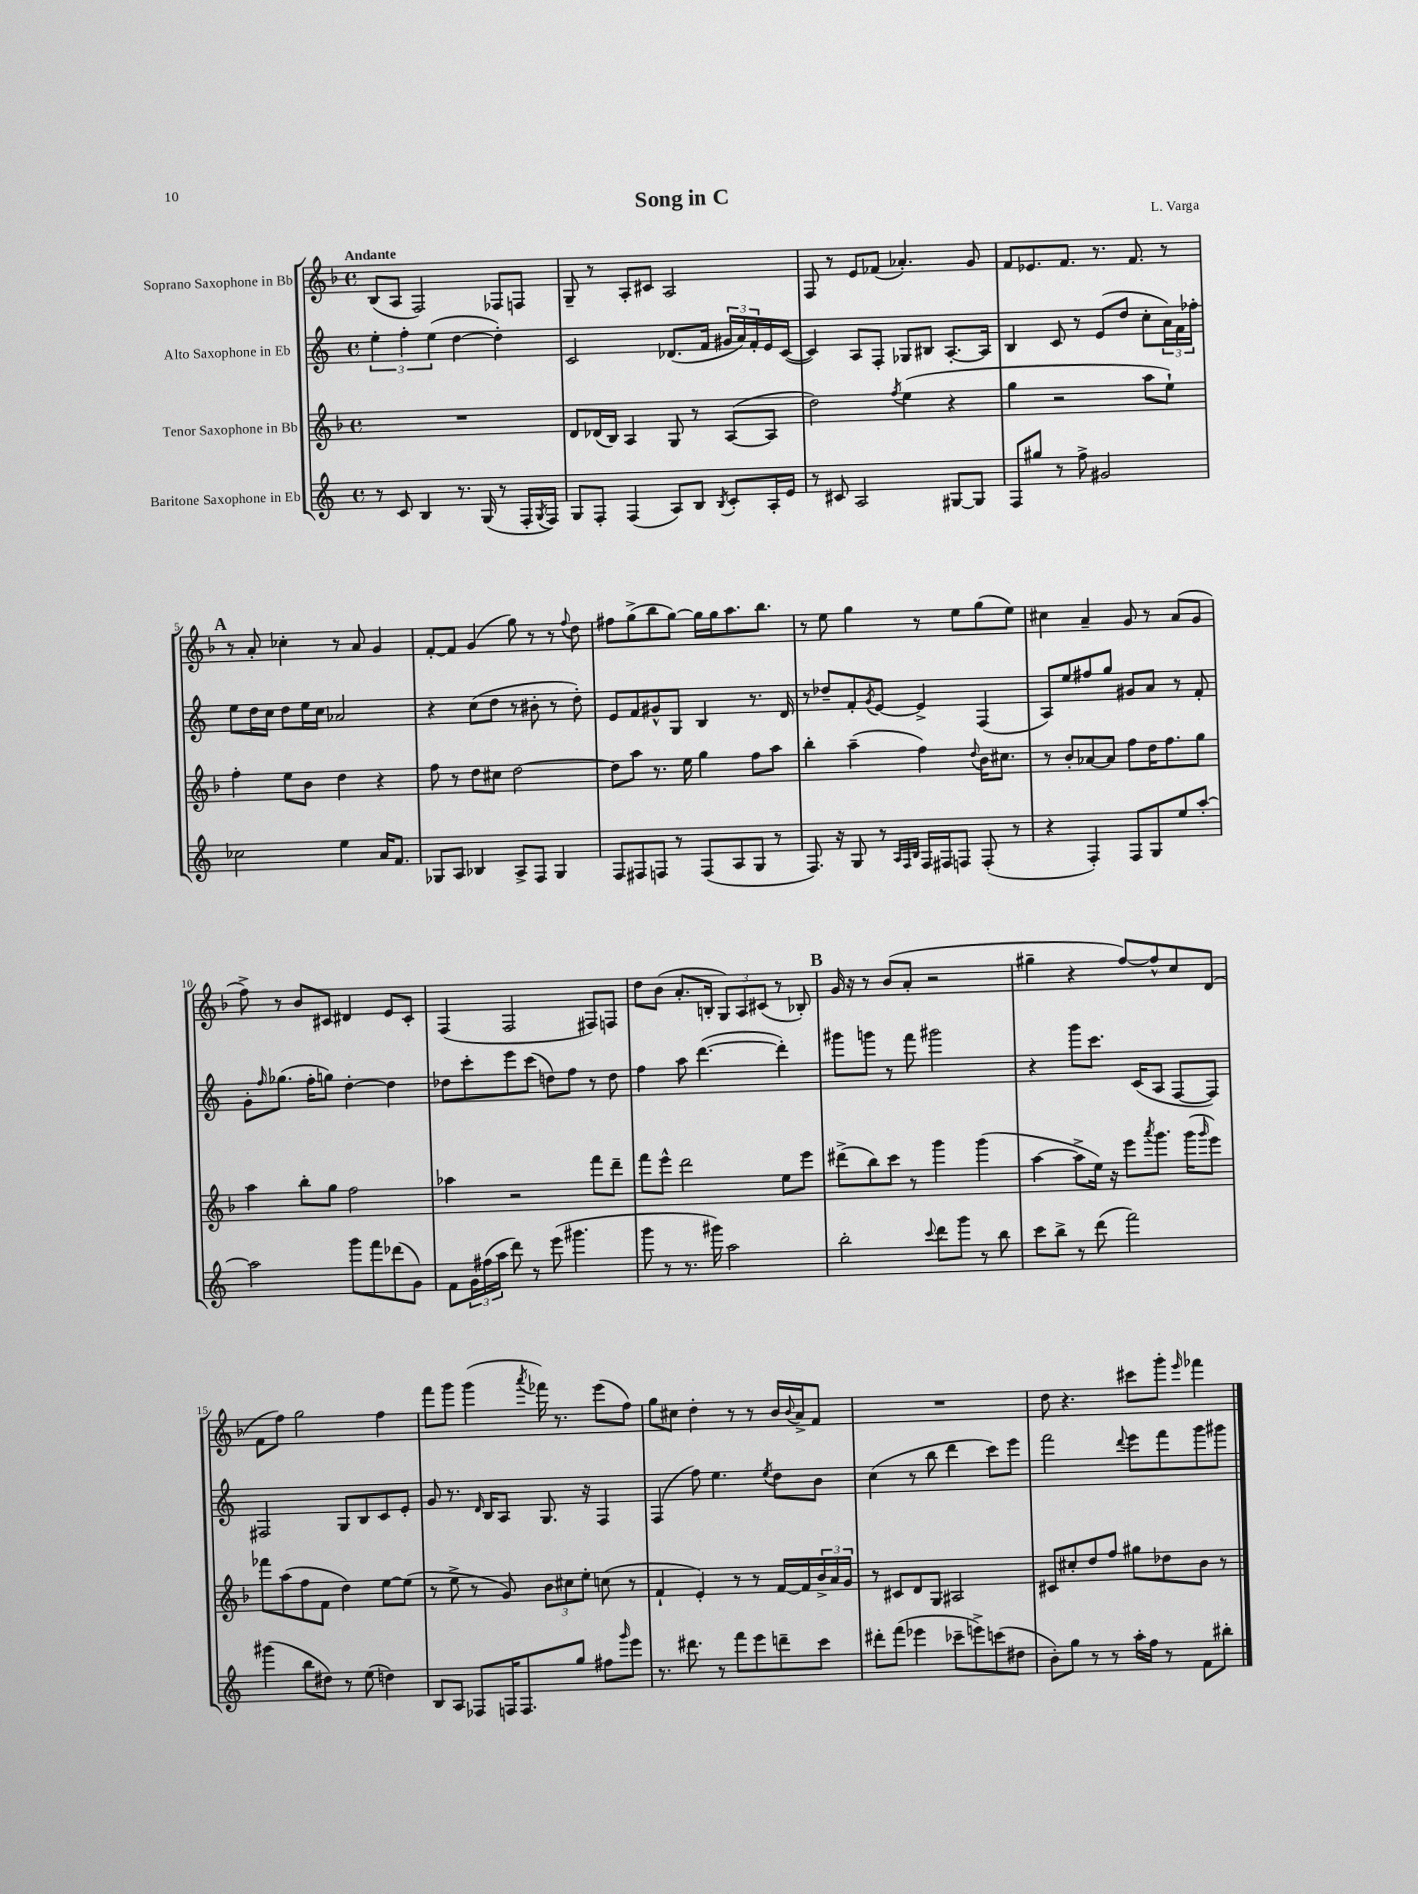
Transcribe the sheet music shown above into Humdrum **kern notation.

**kern	**kern	**kern	**kern
*staff4	*staff3	*staff2	*staff1
*clefG2	*clefG2	*clefG2	*clefG2
*k[]	*k[b-]	*k[]	*k[b-]
*M4/4	*M4/4	*M4/4	*M4/4
*met(c)	*met(c)	*met(c)	*met(c)
8r	1r	6ee'\	(8B-/L
8c/	.	.	8A/J
.	.	6ff'\	.
4B/	.	.	2F/)
.	.	(6ee\	.
8.r	.	[4dd\	.
(16G/	.	.	.
8r	.	4dd'\])	8F-/L
16F'/LL	.	.	8F/J
8qG/	.	.	.
16F/JJ)	.	.	.
=	=	=	=
8G/L	8d/L	2c/	8G~/
8F'/J	(16d-/L	.	8r
.	16B-/JJ)	.	.
(4F/	4A/	.	8A'/L
.	.	.	8c#/J
8A/L)	8G/	(8.d-/L	2A/
8B/J	8r	.	.
.	.	16f/Jk	.
8qB/	.	.	.
8c'/L	([8A/L	24g#/LL	.
.	.	24a/)	.
.	.	24f'/	.
16A'/L	8A/]J	16e/	.
16e/JJ	.	([16c/JJ	.
=	=	=	=
8r	2dd\)	4c/])	8F/
8c#/	.	.	8r
2A/	.	8A/L	8e/L
.	.	8F'/J	(8f-/J
.	8qff/	.	.
.	(4ee\	8G-/L	4.a-'/)
.	.	8B#/J	.
[8G#/L	4r	[8.A'/L	.
8G#/]J	.	.	8g/
.	.	16A/]Jk	.
=	=	=	=
8F/L	4gg\	4B/	8f/L
8gg#/J	.	.	8.e-/
8r	2r	8c/	.
.	.	.	8.f/J
8ff^\	.	8r	.
2g#/	.	(8e/L	8.r
.	.	8dd/J	.
.	.	.	8.f/
.	8aa\L	8cc'\L	.
.	8ee`\J)	24a\L)	8r
.	.	24f\	.
.	.	24ff-'\JJ	.
=	=	=	=
2cc-\	4ff'\	8ee\L	8r
.	.	16dd\L	8a'/
.	.	16cc\JJ	.
.	8ee\L	8dd\L	4cc-'\
.	8b-\J	16ee\L	.
.	.	16cc\JJ	.
4ee\	4dd\	2a-/	8r
.	.	.	8a/
16a/LK	4r	.	4g/
8.f/J	.	.	.
=	=	=	=
8G-/L	8ff\	4r	[8f'/L
8A/J	8r	.	8f/]J
4B-/	8dd\L	(8cc\L	(4g/
.	8cc#\J	8dd\J	.
8A^/L	[2dd\	8r	8gg\)
8F/J	.	8b#'\	8r
4G-/	.	8r	8r
.	.	.	8qqff/
.	.	8dd'\)	8dd\
=	=	=	=
8F/L	8dd\]L	8e/L	8ff#\L
8F#/	8aa\J	8f/	(8gg^\
8F/J	8.r	8g#^^/	8bb-\
8r	.	8G/J	[8gg\J)
.	16ee\	.	.
(8F/L	4gg\	4B/	16gg\]LL
.	.	.	16gg\J
8A/	.	.	8.aa\
8G/J	8ff\L	8.r	.
.	.	.	8.bb-\J
8r	8aa\J	.	.
.	.	16d/	.
=	=	=	=
8.F/)	4bb-'\	8r	8r
.	.	8dd-~/L	8ee\
16r	.	.	.
8G/	(4aa~\	8f'/	4gg\
.	.	8qg/	.
8r	.	[8e/J	.
32qqA/LLL	.	.	.
32qqF/	.	.	.
32qqB/JJJ	.	.	.
16F/LL	4ff\)	4e^/]	8r
16F#/J	.	.	.
8F/J	.	.	8ee\L
.	8qqdd/	.	.
(8F'/	16b-\LK	(4F/	(8gg\
.	8.cc#\J	.	.
8r	.	.	8ee\J)
=	=	=	=
4r	8r	8A/L)	4cc#\
.	8b-'/L	8ee/	.
4F'/)	[8a-/	8ff#/	4a~/
.	8a-/]J	8gg/J	.
8F/L	8ff\L	8g#/L	8g/
8G/	16dd\K	8a/J	8r
.	8.ff\	.	.
8ee/	.	8r	(8a/L
[8aa'/J	8gg\J	8f'/	8g/J
=	=	=	=
2aa\]	4aa\	8g'\L	8ff^\)
.	.	16qqff/	.
.	.	(8.gg-\J	8r
.	8bb-'\L	.	8b-/L
.	.	16ff'\LK	.
.	8gg\J	8gg\J)	8c#/J
8ggg\L	2ff\	[4dd'\	4d#/
8fff\	.	.	.
(8ddd-\	.	4dd\]	8e/L
8g\J)	.	.	8c#'/J
=	=	=	=
8f\L	4aa-\	8dd-\L	(4F/
24g\L	.	8ccc'\	.
(24ff#\	.	.	.
24aa\JJ	.	.	.
8ddd\)	2r	8eee\	2F/
8r	.	(8ccc\J	.
(8eee\	.	8dd\L)	.
4.ggg#\	.	8ff\J	.
.	8fff\L	8r	8F#/L)
.	8ddd~\J	8dd\	8F/J
=	=	=	=
8ggg\	8fff\L	4ff\	8dd\L
8r	8eee^^\J	.	(8b-\J
8.r	2ddd\	8aa\	8.a'/L
.	.	([4.ddd\	.
16ggg#\)	.	.	16B'/Jk
2aa\	.	.	12G/L)
.	.	.	12A/
.	.	.	(12c#/J
.	8ee\L	4ddd'\])	8r
.	8eee\J	.	8B-'/)
=	=	=	=
2bb'\	(8ddd#^\L	8ggg#\L	16g/
.	.	.	16r
.	8bb-\)	8ggg\J	8r
.	8ccc\J	8r	(8b-/L
.	8r	8fff\	8a'/J
8qqccc/	.	.	.
8ddd\L	4ggg\	2ggg#\	2r
8ggg\J	.	.	.
8r	(4ggg\	.	.
8bb\	.	.	.
=	=	=	=
8ccc\L	[4aa\	4r	4gg#~\
8bb^\J	.	.	.
8r	8aa^\]L	8ggg\L	4r
(8ddd\	16ee\Jk)	8.ccc\J	.
.	16r	.	.
2fff\)	8eee\L	.	[8ff/L)
.	.	(16c/LK	.
.	8qaaa/	.	.
.	8.ggg\J	8A/J	8ff^^/]
.	.	[8F/L	8cc/
.	(16ggg\LK	.	.
.	16qqggg/	.	.
.	8eee\J)	8F/]J)	(8d/J
=	=	=	=
(4ggg#\	8fff-\L	2F#/	8f\L
.	(8aa\	.	8ff\J)
8bb\L	8ff\	.	2gg\
8dd#\J)	8f\J	.	.
8r	4dd\)	8G/L	.
(8ee\	.	8B/	.
4dd\)	[8ee\L	8c/	4ff\
.	(8ee\]J	8e'/J	.
=	=	=	=
8B/L	8r	8g/	8fff\L
8A/J	8ee^\	8.r	8ggg\J
8F-/L	8r	.	(4ggg\
.	.	16qqd/	.
.	.	16B/LK	.
16F/K	8g/)	8A/J	.
8.F/	.	.	.
.	.	.	8qaaa/
.	12b-\L	8.G/	16fff-\)
.	.	.	8.r
.	12cc#\	.	.
8gg/J	.	.	.
.	12ee'\J	.	.
.	.	16r	.
8ff#\L	(8cc\	4F/	(8eee\L
16qqggg/	.	.	.
8eee\J	8r	.	8ff\J)
=	=	=	=
8.r	4f`/	(4F/	8gg\L
.	.	.	8cc#\J
8.ddd#\	.	.	.
.	4e'/)	8ff\)	4dd'\
8r	.	4.ee\	.
8fff\L	8r	.	8r
8eee\	8r	.	8r
.	.	8qee/	.
8ddd~\	[16f/LL	8dd\L	16b-/LL
.	.	.	8qqb-/
.	16f/]	.	16a^/J
8ccc\J	24b-^/	8b\J	8f/J
.	24a/	.	.
.	24g/JJ	.	.
=	=	=	=
8ddd#'\L	8r	(4cc\	1r
(8fff\J	8c#/L	.	.
4eee-\	8d/	8r	.
.	8G/J	8bb\	.
8ccc-~\L	2A#/	4ddd\	.
8eee^\)	.	.	.
(8ccc\	.	8ccc\L)	.
8dd#\J	.	8eee\J	.
=	=	=	=
8b'\L)	8c#/L	2fff\	8dd\
8gg\J	8cc#'/	.	4.r
8r	8dd/	.	.
8r	8ff/J	.	.
.	.	8qqddd/	.
16aa'\LL	8gg#\L	8eee\L	8ccc#\L
16ff\JJ	.	.	.
8r	8dd-\	8fff\	8ggg'\J
.	.	.	16qqeee/
8f\L	8b-\J	8ggg\	4fff-\
8bb#'\J	8r	8ggg#\J	.
==	==	==	==
*-	*-	*-	*-
